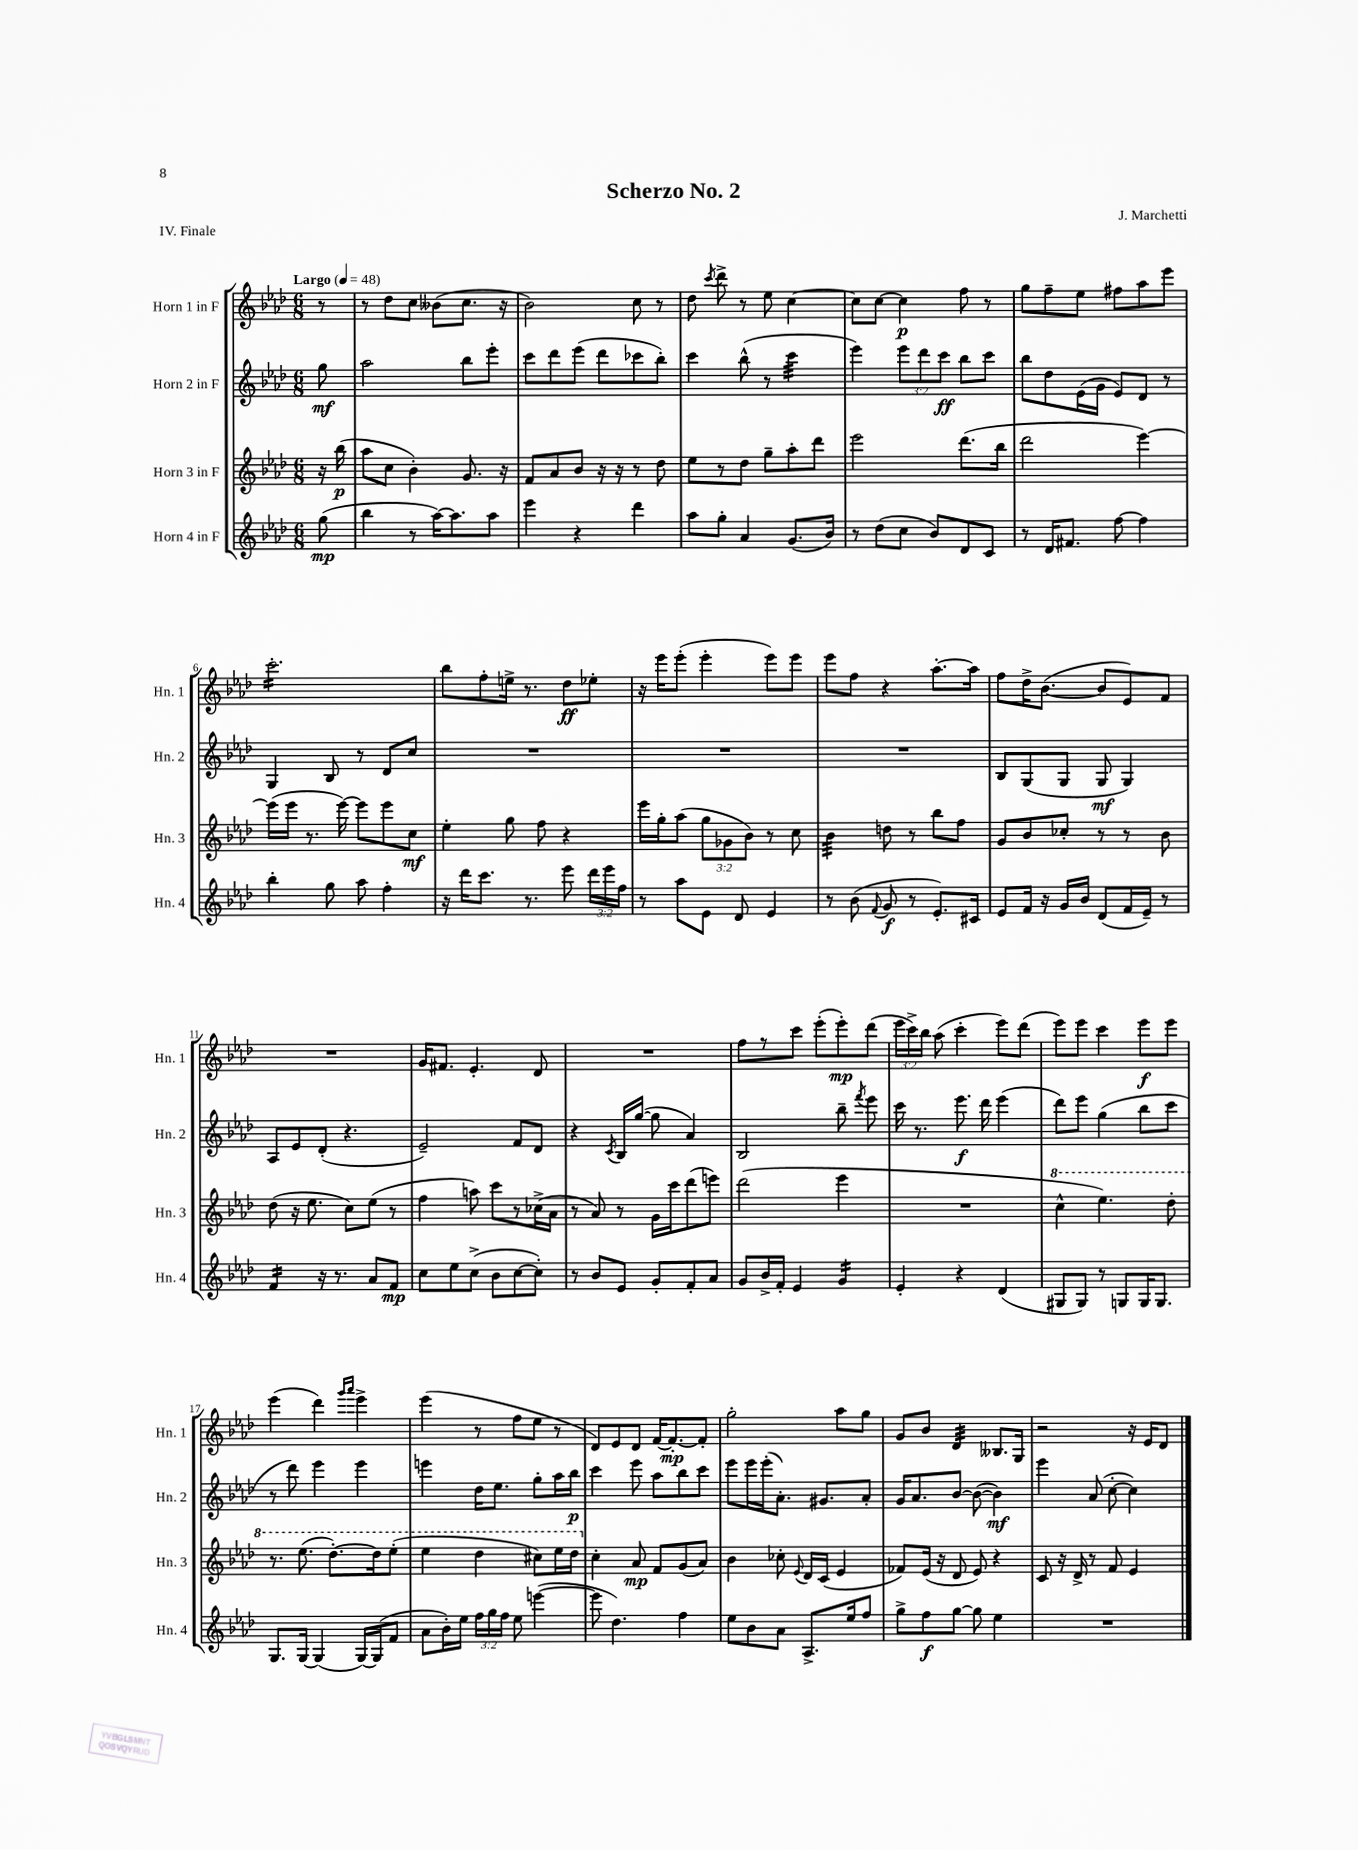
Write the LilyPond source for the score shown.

\header { title = "Scherzo No. 2" composer = "J. Marchetti" piece = "IV. Finale" }
<<
\new StaffGroup <<
\new Staff = "s0" \with { instrumentName = "Horn 1 in F" shortInstrumentName = "Hn. 1" } {
    \clef treble \key aes \major \numericTimeSignature \time 6/8 \override Staff.TupletNumber.text = #tuplet-number::calc-fraction-text \partial 8 \tempo "Largo" 4 = 48
    \autoBeamOff r8 |
    r8 des''8[ c''8] beses'8[( c''8.] r16 |
    bes'2) c''8 r8 |
    des''8 \acciaccatura { c'''8 } des'''8-> r8 ees''8 c''4~ |
    c''8[ c''8]~ c''4\p f''8 r8 |
    g''8[ f''8-- ees''8] fis''8[ aes''8 ees'''8] |
    c'''2.:16-. |
    bes''8[ f''8-. e''16]-> r8. des''8[\ff ees''8]-. |
    r16 ees'''16[ ees'''8]-.( ees'''4-. ees'''8[) ees'''8] |
    ees'''8[ f''8] r4 aes''8.[~-. aes''16] |
    f''8[ des''16-> bes'8.]~( bes'8[ ees'8) f'8] |
    R2. |
    g'16[ fis'8.] ees'4.-. des'8 |
    R2. |
    f''8[ r8 c'''8] ees'''8[-.( ees'''8-.\mp) des'''8]( |
    \tuplet 3/2 { ees'''16[ c'''16->) bes''16] } aes''8( c'''4-. ees'''8[) des'''8]( |
    ees'''8[) ees'''8] c'''4 ees'''8[\f ees'''8] |
    ees'''4( des'''4) \grace { g'''16[ aes'''16] } ees'''4-> |
    ees'''4( r8 f''8[ ees''8] r8 |
    des'8[) ees'8 des'8] f'16[~ f'8.~-.\mp f'8]-. |
    g''2-. aes''8[ g''8] |
    g'8[ bes'8] des'4:32 beses8.[ g16] |
    r2 r16 ees'16[ des'8] \bar "|." |
}
\new Staff = "s1" \with { instrumentName = "Horn 2 in F" shortInstrumentName = "Hn. 2" } {
    \clef treble \key aes \major \numericTimeSignature \time 6/8 \override Staff.TupletNumber.text = #tuplet-number::calc-fraction-text \partial 8
    \autoBeamOff g''8\mf |
    aes''2 bes''8[ ees'''8]-. |
    c'''8[ des'''8 ees'''8]( des'''8[ ces'''8 bes''8]-.) |
    c'''4 bes''8-^( r8 c'''4:32 |
    ees'''4) \tuplet 3/2 { ees'''8[ des'''8 c'''8]\ff } bes''8[ c'''8] |
    bes''8[ des''8 ees'16( g'16] ees'8[) des'8] r8 |
    g4 bes8 r8 des'8[ c''8] |
    R2. |
    R2. |
    R2. |
    bes8[ g8( g8] g8\mf g4) |
    aes8[ ees'8 des'8]-.( r4. |
    ees'2--) f'8[ des'8] |
    r4 \acciaccatura { c'8 } bes16[ g''16]~( g''8 aes'4) |
    bes2 bes''8-- \acciaccatura { f'''8 } ees'''8 |
    c'''16 r8. ees'''8.\f des'''16 ees'''4( |
    des'''8[) ees'''8] g''4( bes''8[ c'''8] |
    r8 des'''8) ees'''4 ees'''4 |
    e'''4 des''16[ ees''8.] g''8[-. aes''16 bes''16]\p |
    c'''4 ees'''8 aes''8[ bes''8 c'''8] |
    ees'''8[ ees'''16 ees'''16-.( aes'8.]-.) gis'8.[ aes'8]-. |
    g'16[ aes'8. bes'8]~ bes'8~( bes'4\mf) |
    ees'''4 aes'8( c''8~-. c''4) \bar "|." |
}
\new Staff = "s2" \with { instrumentName = "Horn 3 in F" shortInstrumentName = "Hn. 3" } {
    \clef treble \key aes \major \numericTimeSignature \time 6/8 \override Staff.TupletNumber.text = #tuplet-number::calc-fraction-text \partial 8
    \autoBeamOff r16 bes''16\p( |
    aes''8[ c''8] bes'4-.) g'8. r16 |
    f'8[ aes'8 bes'8] r16 r16 r8 des''8 |
    ees''8[ r8 des''8] g''8[-- aes''8-. des'''8] |
    ees'''2 des'''8.[( bes''16] |
    des'''2 ees'''4~) |
    ees'''16[( ees'''16] r8. ees'''16~) ees'''8[ ees'''8 c''8]\mf |
    ees''4-. g''8 f''8 r4 |
    ees'''16[ g''16-. aes''8]( \tuplet 3/2 { g''8[ ges'8 bes'8]) } r8 c''8 |
    bes'4:32 d''8 r8 bes''8[ f''8] |
    g'8[ bes'8 ces''8]-. r8 r8 bes'8 |
    des''8( r16 ees''8. c''8[) ees''8]( r8 |
    f''4 a''8) c'''8[ r8 ces''16->( aes'16] |
    r8 aes'8) r8 g'16[ c'''16 des'''8( e'''8]) |
    des'''2( ees'''4 |
    R2. |
    \ottava #1 c'''4-^ ees'''4.) des'''8-. |
    r8. ees'''8.( des'''8.[~-.) des'''16 ees'''8]-.( |
    ees'''4 des'''4 cis'''8[) ees'''16 des'''16] \ottava #0 |
    c''4-. aes'8\mp f'8[ g'8( aes'8]) |
    bes'4 ces''8-. \appoggiatura { ees'8 } des'16[ c'16]( ees'4 |
    fes'8[) ees'16]( r16 des'8 ees'8) r4 |
    c'8 r16 des'16-> r8 f'8 ees'4 \bar "|." |
}
\new Staff = "s3" \with { instrumentName = "Horn 4 in F" shortInstrumentName = "Hn. 4" } {
    \clef treble \key aes \major \numericTimeSignature \time 6/8 \override Staff.TupletNumber.text = #tuplet-number::calc-fraction-text \partial 8
    \autoBeamOff g''8\mp( |
    bes''4 r8 aes''16[~) aes''8. aes''8] |
    ees'''4 r4 des'''4 |
    aes''8[ g''8]-. aes'4 g'8.[( bes'16]) |
    r8 des''8[( c''8] bes'8[) des'8 c'8] |
    r8 des'16[ fis'8.] f''8~ f''4 |
    bes''4-. g''8 aes''8 f''4-. |
    r16 des'''16[ c'''8.] r8. ees'''8 \tuplet 3/2 { des'''16[ ees'''16 f''16] } |
    r8 aes''8[ ees'8] des'8 ees'4 |
    r8 bes'8( \appoggiatura { f'8 } g'8\f r8 ees'8.[-.) cis'16] |
    ees'8[ f'16] r16 g'16[ bes'16] des'8[( f'16 ees'16]--) r8 |
    f'4:16 r16 r8. aes'8[ f'8]\mp |
    c''8[ ees''8 c''8]->( bes'8[ c''8~ c''8]-.) |
    r8 bes'8[ ees'8] g'8[-. f'8-. aes'8] |
    g'8[ bes'16-> f'16]-. ees'4 g'4:16 |
    ees'4-. r4 des'4( |
    gis8[ gis8]) r8 g8[ g16 g8.] |
    g8.[ g16]~ g4( g16[~) g16( f'8] |
    aes'8[ bes'16-.) ees''16] \tuplet 3/2 { f''16[ g''16 f''16] } ees''8 e'''4~( |
    e'''8 des''4.) f''4 |
    ees''8[ bes'8 aes'8] aes8.[-> ees''16 f''8] |
    g''8[-> f''8\f g''8]~ g''8 ees''4 |
    R2. \bar "|." |
}
>>
>>
